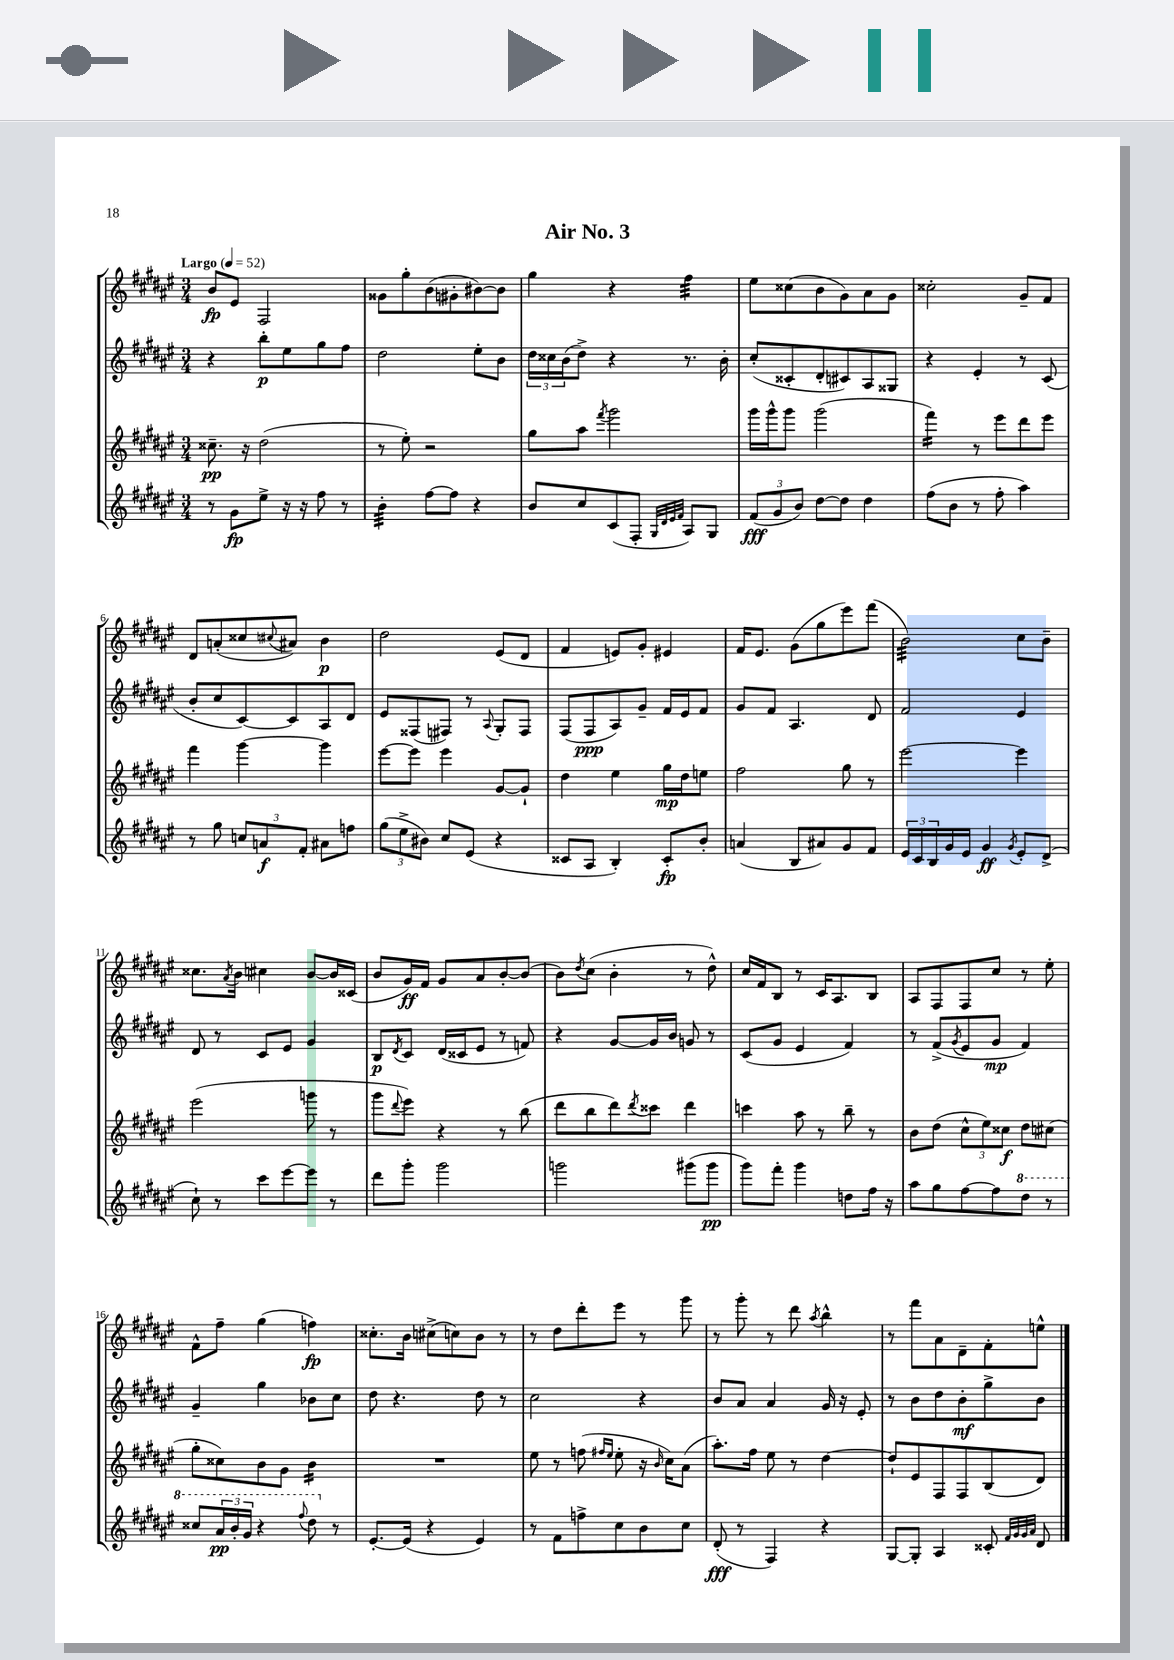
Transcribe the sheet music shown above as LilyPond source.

\header { title = "Air No. 3" }
<<
\new StaffGroup <<
\new Staff = "s0" {
    \clef treble \key fis \major \numericTimeSignature \time 3/4 \tempo "Largo" 4 = 52
    b'8\fp eis'8 fis2 |
    gisis'8 gis''8-. b'8( gis'8-. bis'8~) bis'8 |
    gis''4 r4 fis''4:32 |
    eis''8 cisis''8( b'8 gis'8) ais'8 gis'8 |
    cisis''2-. gis'8-- fis'8 |
    dis'8 a'8-.( cisis''8 \appoggiatura { cis''8 } ais'8) b'4\p |
    dis''2 eis'8( dis'8 |
    fis'4 e'8) gis'8-. eis'4 |
    fis'16 eis'8. gis'8( gis''8 eis'''8) fis'''8( |
    b'2:32) cis''8 b'8-- |
    cisis''8. \acciaccatura { ais'8 } b'16 cis''4 b'8~ b'16 cisis'16( |
    b'8 gis'16\ff) fis'16 gis'8 ais'8 b'8~-. b'8( |
    b'8) \acciaccatura { dis''8 } cis''8( b'4-. r8 dis''8-^) |
    cis''16 fis'16 b8 r8 cis'16 ais8. b8 |
    ais8 fis8 fis8 cis''8 r8 eis''8-. |
    fis'8-^ fis''8-- gis''4( f''4\fp) |
    cisis''8.-. b'16 cis''8->( c''8) b'8 r8 |
    r8 dis''8 dis'''8-. eis'''8 r8 gis'''8 |
    r8 gis'''8-. r8 dis'''8 \acciaccatura { ais''8 } b''4-^ |
    r8 fis'''8 ais'8 dis'8-- fis'8-. e''8-^ \bar "|." |
}
\new Staff = "s1" {
    \clef treble \key fis \major \numericTimeSignature \time 3/4
    r4 b''8-.\p eis''8 gis''8 fis''8 |
    dis''2 eis''8-. b'8 |
    \tuplet 3/2 { dis''16 cisis''16 b'16( } dis''8->) r4 r8. b'16-. |
    cis''8-.( cisis'8-. dis'8-. cis'8) ais8 gisis8 |
    r4 eis'4-. r8 cis'8( |
    b'8-. cis''8 cis'8~) cis'8 ais8 dis'8 |
    eis'8 fisis8( fis8) r8 \appoggiatura { ais8 } gis8-. fis8 |
    fis8( fis8\ppp ais8) gis'8-- fis'16 eis'16 fis'8 |
    gis'8 fis'8 ais4. dis'8 |
    fis'2 eis'4 |
    dis'8 r8 cis'8 eis'8 gis'4 |
    b8\p \acciaccatura { dis'8 } cis'8 dis'16( cisis'16 eis'8 r8 f'8) |
    r4 gis'8~ gis'16 b'16 g'8 r8 |
    cis'8( gis'8 eis'4 fis'4) |
    r8 fis'8->( \acciaccatura { gis'8 } eis'8 gis'8\mp fis'4) |
    gis'4-- gis''4 bes'8 cis''8 |
    dis''8 r4. dis''8 r8 |
    cis''2 r4 |
    b'8 ais'8 ais'4 gis'16 r16 eis'8-. |
    r8 b'8 dis''8 b'8-.\mf gis''8-> b'8 \bar "|." |
}
\new Staff = "s2" {
    \clef treble \key fis \major \numericTimeSignature \time 3/4
    cisis''8.--\pp r16 dis''2( |
    r8 eis''8-.) r2 |
    gis''8 ais''8 \acciaccatura { fis'''8 } gis'''2 |
    gis'''16 gis'''16-^ gis'''8 gis'''2( |
    fis'''4:16) r8 eis'''8 dis'''8 eis'''8 |
    fis'''4 gis'''4~ gis'''4 |
    eis'''8~ eis'''8 eis'''4 gis'8~ gis'8-! |
    dis''4 eis''4 gis''16\mp dis''16 e''8 |
    fis''2 gis''8 r8 |
    eis'''2~ eis'''4 |
    eis'''2( g'''8 r8 |
    gis'''8 \appoggiatura { dis'''8 } eis'''8) r4 r8 b''8( |
    dis'''8 b''8 dis'''8) \acciaccatura { dis'''8 } cisis'''8 dis'''4 |
    c'''4 ais''8 r8 b''8-- r8 |
    b'8 dis''8( \tuplet 3/2 { cis''8-^ eis''8) cisis''8\f } dis''8 cis''8( |
    gis''8-. cisis''8) b'8 gis'8 b'4:16 |
    R2. |
    eis''8 r8 f''8( \grace { fis''16 eis''16 } eis''8-. r16 \grace { b'16 } cis''16) ais'8( |
    ais''8.-.) fis''16 eis''8 r8 dis''4~ |
    dis''8-! eis'8 fis8 fis8 b8( dis'8) \bar "|." |
}
\new Staff = "s3" {
    \clef treble \key fis \major \numericTimeSignature \time 3/4
    r8 gis'8\fp eis''8-> r16 r16 fis''8 r8 |
    b'4:32-. fis''8~ fis''8 r4 |
    b'8 cis''8 cis'8( fis8-. \grace { gis32 dis'32 eis'32 fis'32 } ais8) gis8 |
    \tuplet 3/2 { fis'8\fff( gis'8 b'8) } dis''8~ dis''8 dis''4 |
    fis''8( b'8 r8 fis''8-. ais''4) |
    r8 gis''8 \tuplet 3/2 { c''8 a'8\f fis'8-. } ais'8 f''8 |
    \tuplet 3/2 { gis''8( eis''8-> bis'8) } cis''8 eis'8( r4 |
    cisis'8 ais8 b4-.) cisis'8-.\fp b'8-. |
    a'4( b8 ais'8) gis'8 fis'8 |
    \tuplet 3/2 { eis'16 cis'16 b16 } gis'16 eis'16 gis'4\ff \acciaccatura { gis'8 } eis'8-. dis'8->( |
    cis''8-!) r8 cis'''8 eis'''8~ eis'''8 r8 |
    dis'''8 gis'''8-. gis'''2 |
    g'''2 gis'''8( gis'''8\pp |
    gis'''8) fis'''8-. gis'''4 d''8 fis''16 r16 |
    ais''8 gis''8 fis''8~ fis''8 \ottava #1 dis'''8 r8 |
    cisis'''8 \tuplet 3/2 { ais''16\pp b''16-. gis''16 } r4 \appoggiatura { fis'''8 } dis'''8 \ottava #0 r8 |
    eis'8.~-. eis'16( r4 eis'4) |
    r8 fis'8 f''8-> cis''8 b'8 cis''8 |
    dis'8-.\fff( r8 fis4) r4 |
    gis8~ gis8-. ais4 cisis'8-. \grace { fis'32 gis'32 gis'32 ais'32 } dis'8 \bar "|." |
}
>>
>>
